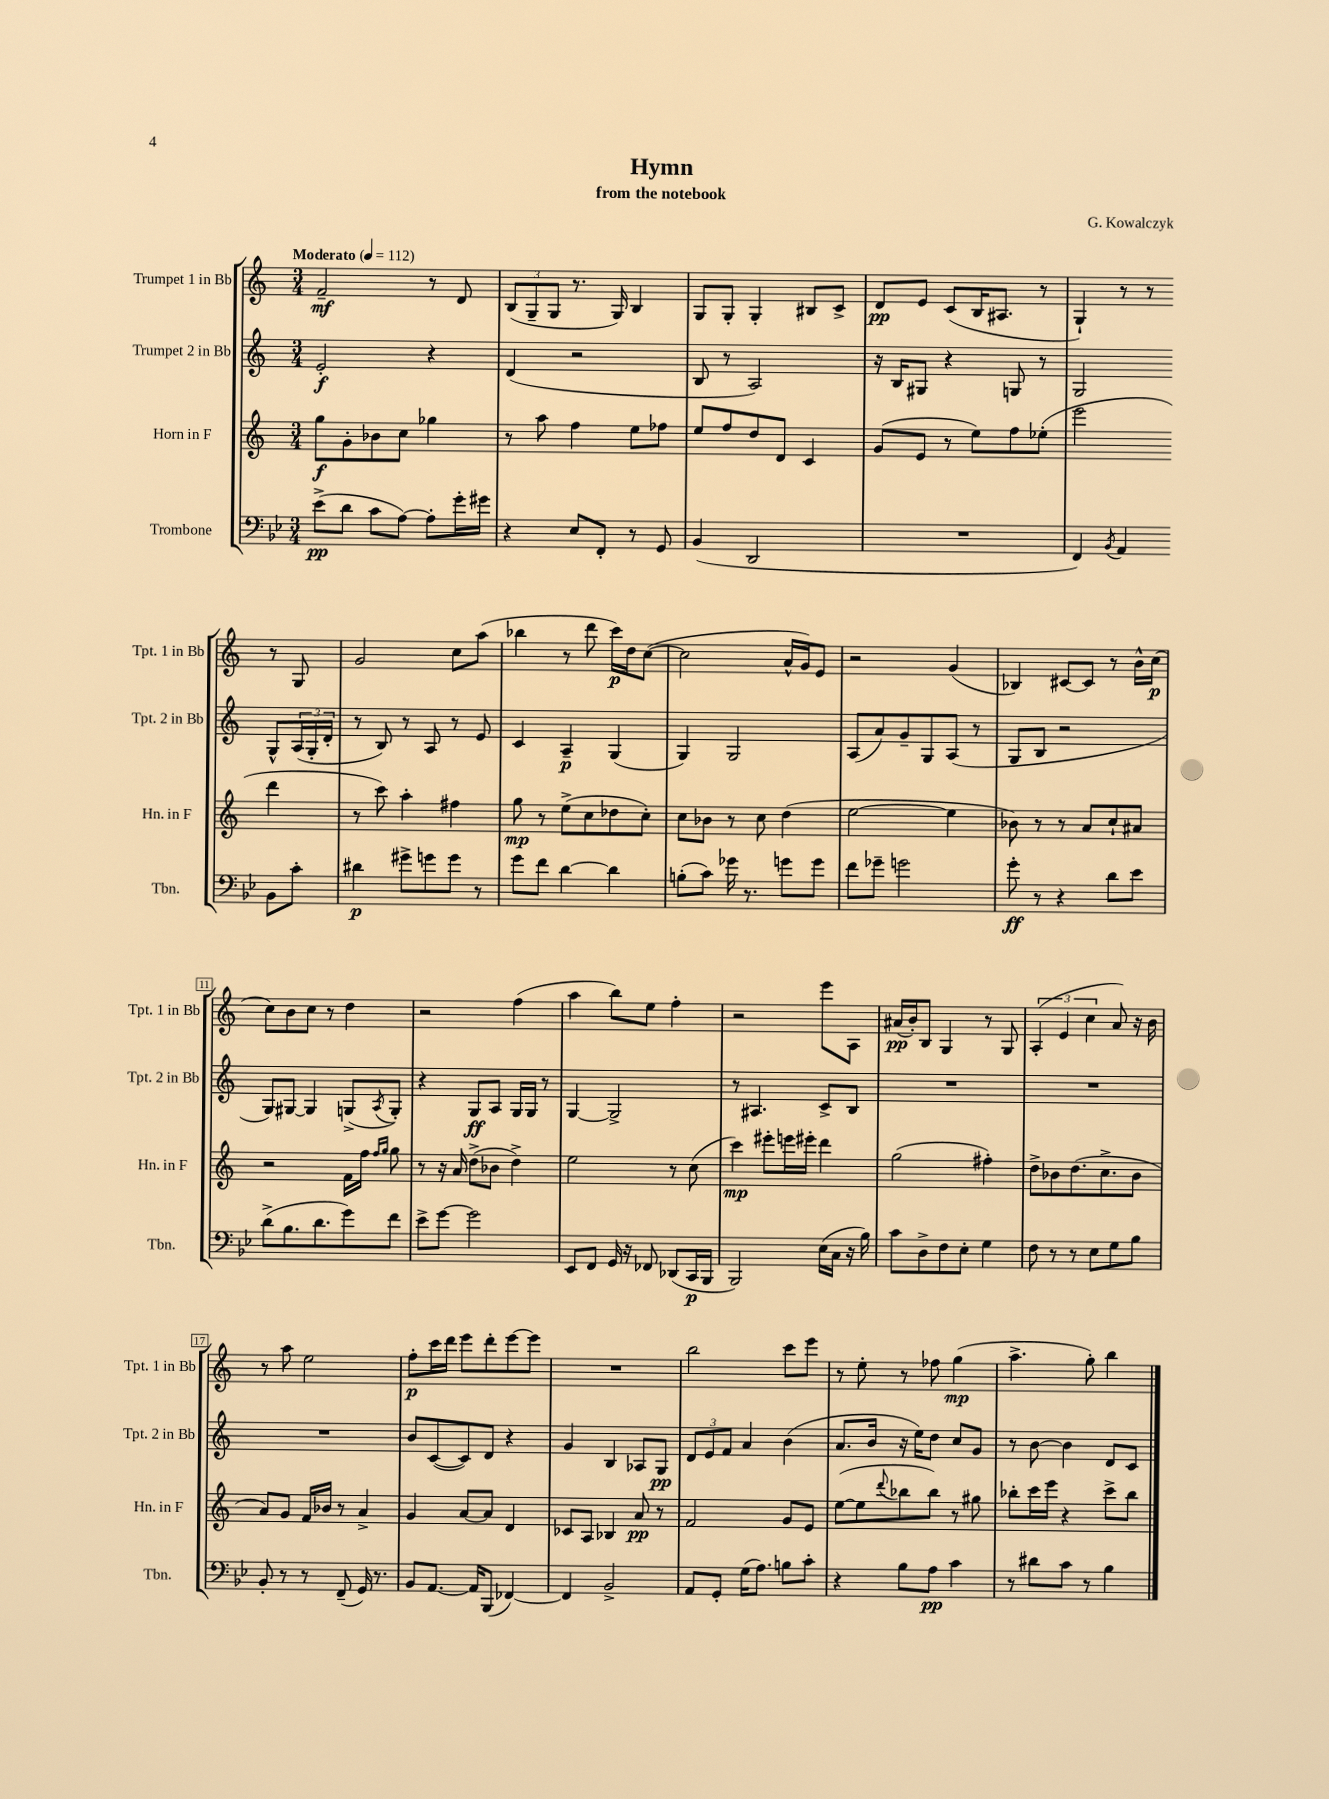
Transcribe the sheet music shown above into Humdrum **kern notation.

**kern	**kern	**kern	**kern
*staff4	*staff3	*staff2	*staff1
*clefF4	*clefG2	*clefG2	*clefG2
*k[b-e-]	*k[]	*k[]	*k[]
*M3/4	*M3/4	*M3/4	*M3/4
*MM112	*MM112	*MM112	*MM112
(8e-^	8gg	2e'	2f~
8d	8g'	.	.
8c	8b-	.	.
[8A)	8cc	.	.
8A']	4gg-	4r	8r
16g'	.	.	8d
16g#	.	.	.
=	=	=	=
4r	8r	(4d	(12B
.	.	.	12G~
.	8aa	.	.
.	.	.	12G
8E-	4ff	2r	8.r
8FF'	.	.	.
.	.	.	16G)
8r	8ee	.	4B
8GG	8ff-	.	.
=	=	=	=
(4BB-	8ee	8B	8G
.	8ff	8r	8G'
2DD	8dd	2A)	4G'
.	8d	.	.
.	4c	.	8B#
.	.	.	8c^
=	=	=	=
2.r	(8g	16r	8d
.	.	16B	.
.	8e	8G#	8e
.	8r	4r	(8c
.	8ee)	.	16B
.	.	.	8.A#
.	8ff	8G	.
.	(8ee-'	8r	8r
=	=	=	=
4FF)	2eee	2G	4G`)
8qBB-	.	.	.
4AA	.	.	8r
.	.	.	8r
8BB-	4ddd	8G^^	8r
8c'	.	(24A	8G
.	.	24G'	.
.	.	24d'	.
=	=	=	=
4d#	8r	8r	2g
.	8ccc)	8B)	.
8g#^	4aa'	8r	.
8g	.	8A	.
8g	4ff#	8r	8cc
8r	.	8e	(8aa
=	=	=	=
8g	8gg	4c	4bb-
8f	8r	.	.
[4d	(8ee^	4A~	8r
.	8cc	.	8ddd
4d]	8dd-	(4G	16ccc)
.	.	.	16dd
.	8cc')	.	([8cc
=	=	=	=
(8B'	8cc	4G)	2cc]
8c)	8b-	.	.
16g-	8r	2G	.
8.r	.	.	.
.	8cc	.	.
8g	(4dd	.	16a^^
.	.	.	16g)
8g	.	.	8e
=	=	=	=
8f	[2ee	(8A	2r
8g-~	.	8a)	.
2g	.	8g~	.
.	.	8G	.
.	4ee]	(8A	(4g
.	.	8r	.
=	=	=	=
8g'	8b-)	8G	4B-)
8r	8r	8B	.
4r	8r	2r	[8c#
.	8a	.	8c#]
8d	8cc`	.	8r
8e-	8a#	.	16b^^
.	.	.	(16cc
=	=	=	=
(8d^	2r	8G)	8cc)
8.B-	.	[8G#	8b
.	.	4G#]	8cc
8.d	.	.	.
.	.	.	8r
8g)	16f	(8G^	4dd
.	16ff	.	.
.	16qqff	.	.
.	16qqgg	8qA	.
8f	8gg	8G')	.
=	=	=	=
8e-^	8r	4r	2r
[8g	16r	.	.
.	16a	.	.
2g]	(8dd^	8G	.
.	8b-	8A	.
.	4dd^)	16G	(4ff
.	.	16G	.
.	.	8r	.
=	=	=	=
8EE-	2ee	[4G	4aa
8FF	.	.	.
16GG	.	2G^]	8bb)
16r	.	.	.
8FF-	.	.	8ee
(8DD-	8r	.	4ff'
16CC	(8cc	.	.
16BBB-	.	.	.
=	=	=	=
2BBB-)	4ccc)	8r	2r
.	.	4.A#	.
.	8eee#'	.	.
.	16eee	.	.
.	16eee#'	.	.
(16E-	4ddd	8c^	8eee
16C	.	.	.
16r	.	8B	8A
16B-)	.	.	.
=	=	=	=
8c	(2gg	2.r	(16a#
.	.	.	16b')
8D^	.	.	8B
8F	.	.	4G
8E-'	.	.	.
4G	4ff#')	.	8r
.	.	.	8G
=	=	=	=
8F	8dd^	2.r	(6A'
8r	8b-	.	.
.	.	.	6e
8r	(8.dd	.	.
.	.	.	6cc
8E-	.	.	.
.	8.cc^	.	.
8G	.	.	8a)
8B-	8b-	.	16r
.	.	.	16b
=	=	=	=
8BB-'	8a)	2.r	8r
8r	8g	.	8aa
8r	16f	.	2ee
.	16b-	.	.
(8FF~	8r	.	.
16GG)	4a^	.	.
8.r	.	.	.
=	=	=	=
8BB-	4g	8b	8ff'
[8.AA	.	([8c	16ccc
.	.	.	16ddd
.	[8a	8c])	8eee
16AA]	.	.	.
(8BBB-	8a]	8d	8ddd'
[4FF-)	4d	4r	[8eee
.	.	.	8eee]
=	=	=	=
4FF-]	8c-	4g	2.r
.	8A	.	.
2BB-^	4B-	4B	.
.	8a	8A-	.
.	8r	8G	.
=	=	=	=
8AA	2f	12d	2bb
.	.	12e	.
8GG'	.	.	.
.	.	12f	.
(16G	.	4a	.
8.A)	.	.	.
8B	8g	(4b	8ccc
8c'	8e	.	8eee
=	=	=	=
4r	([8ee	8.a	8r
.	8ee]	.	8ee'
.	.	16b	.
.	8qqddd	.	.
8B-	8bb-	16r	8r
.	.	16ee)	.
8A	8bb-)	8dd	8ff-
4c	8r	8cc	(4gg
.	8gg#	8g	.
=	=	=	=
8r	8bb-'	8r	4.aa^
8d#	16ccc	[8b	.
.	16eee	.	.
8c	4r	4b]	.
8r	.	.	8gg')
4B-	8ccc^	8d	4bb
.	8bb-	8c	.
==	==	==	==
*-	*-	*-	*-
